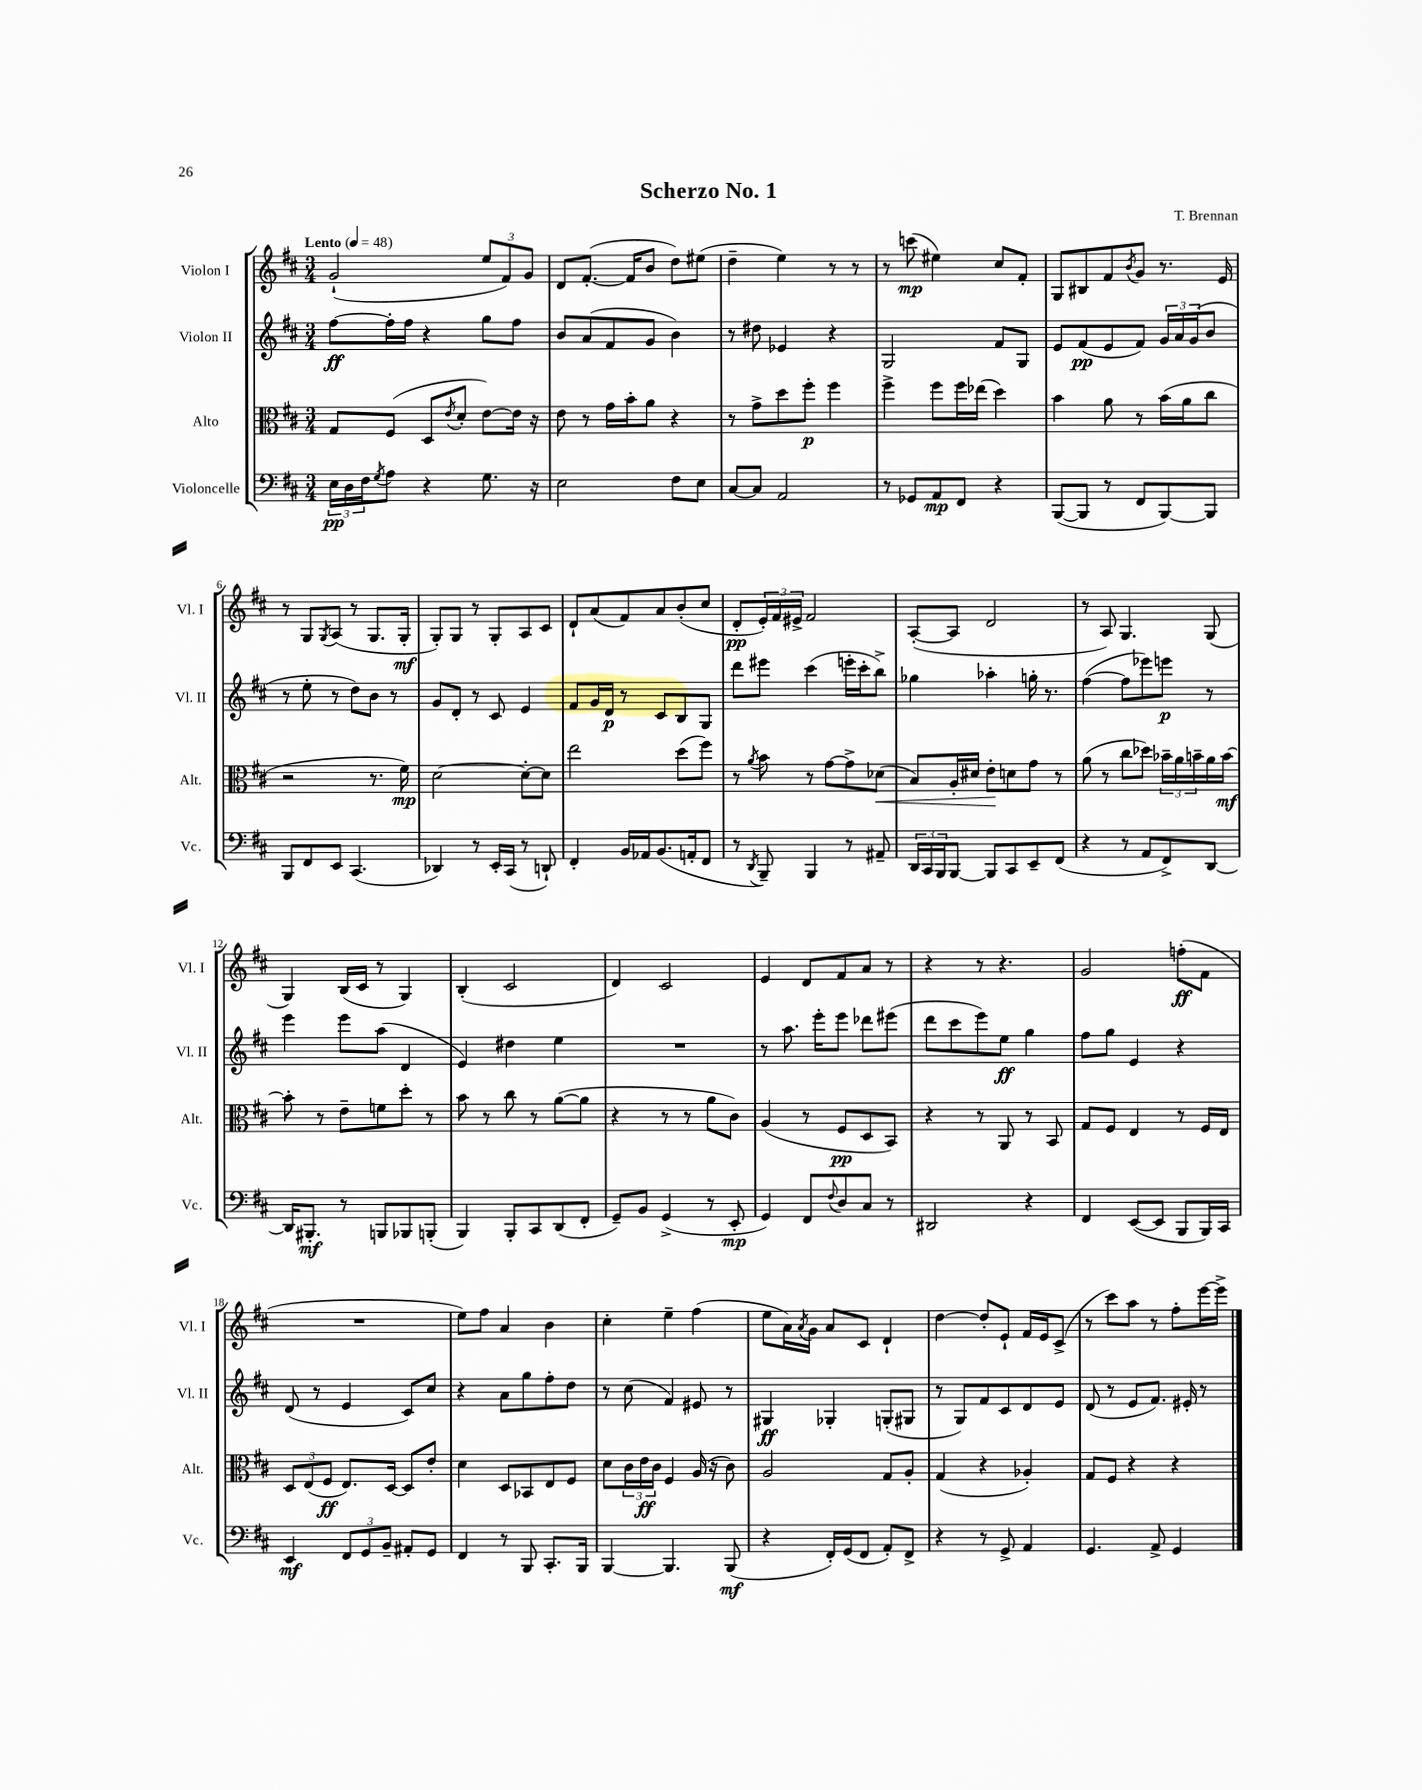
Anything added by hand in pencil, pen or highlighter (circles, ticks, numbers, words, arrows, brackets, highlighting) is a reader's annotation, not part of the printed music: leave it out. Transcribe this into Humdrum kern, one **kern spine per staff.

**kern	**dynam	**kern	**dynam	**kern	**dynam	**kern	**dynam
*part4	*part4	*part3	*part3	*part2	*part2	*part1	*part1
*staff4	*staff4	*staff3	*staff3	*staff2	*staff2	*staff1	*staff1
*I"Violoncelle	*	*I"Alto	*	*I"Violon II	*	*I"Violon I	*
*I'Vc.	*	*I'Alt.	*	*I'Vl. II	*	*I'Vl. I	*
*clefF4	*	*clefC3	*	*clefG2	*	*clefG2	*
*k[f#c#]	*	*k[f#c#]	*	*k[f#c#]	*	*k[f#c#]	*
*M3/4	*	*M3/4	*	*M3/4	*	*M3/4	*
*MM48	*	*MM48	*	*MM48	*	*MM48	*
=1	=1	=1	=1	=1	=1	=1	=1
!	!	!	!	!	!	!LO:TX:a:B:t=Lento	!
24E\LL	pp	8G/L	.	[8ff#\L	ff	(2g`/	.
24D\	.	.	.	.	.	.	.
24F#\J	.	.	.	.	.	.	.
8qG/	.	.	.	.	.	.	.
8A\J	.	(8F#/J	.	16ff#'\L]	.	.	.
.	.	.	.	16ff#\JJ	.	.	.
4r	.	8D/L	.	4r	.	.	.
.	.	8qe/	.	.	.	.	.
.	.	8d'/J	.	.	.	.	.
8.G\	.	[8e\L)	.	8gg\L	.	12ee/L	.
.	.	.	.	.	.	12f#/)	.
.	.	16e\Jk]	.	8ff#\J	.	.	.
.	.	.	.	.	.	12g/J	.
16r	.	16r	.	.	.	.	.
=2	=2	=2	=2	=2	=2	=2	=2
2E\	.	8e\	.	8b/L	.	8d/L	.
.	.	8r	.	(8a/	.	([8.f#'/J	.
.	.	16g\LL	.	8f#/	.	.	.
.	.	16b'\J	.	.	.	16f#/KL]	.
.	.	8a\J	.	8g/J	.	8b/J	.
8F#\L	.	4r	.	4b\)	.	8dd\L)	.
8E\J	.	.	.	.	.	(8ee#X\J	.
=3	=3	=3	=3	=3	=3	=3	=3
[8C#/L	.	8r	.	8r	.	4dd~\	.
8C#/J]	.	8g^\L	.	8dd#X\	.	.	.
2AA/	.	8dd\	.	4e-X/	.	4ee\)	.
.	.	8ff#'\J	p	.	.	.	.
.	.	4ff#\	.	4r	.	8r	.
.	.	.	.	.	.	8r	.
=4	=4	=4	=4	=4	=4	=4	=4
8r	.	4ff#^\	.	2G/	.	8r	.
8GG-X/L	.	.	.	.	.	(8cccn\	mp
8AA/	mp	8ff#\L	.	.	.	4ee#X\)	.
8FF#/J	.	16ff#\L	.	.	.	.	.
.	.	(16ee-X\JJ	.	.	.	.	.
4r	.	4dd\)	.	8f#/L	.	8cc#/L	.
.	.	.	.	8G/J	.	8f#'/J	.
=5	=5	=5	=5	=5	=5	=5	=5
([8BBB/L	.	4b\	.	8e/L	.	8G/L	.
8BBB/J]	.	.	.	(8f#/	pp	8B#X/	.
8r	.	8a\	.	8e/	.	8f#/	.
.	.	.	.	.	.	8qb/	.
8FF#/L	.	8r	.	8f#/J)	.	8g/J	.
[8BBB/)	.	(16b\LL	.	24g/LL	.	8.r	.
.	.	.	.	24a/	.	.	.
.	.	16a\J	.	.	.	.	.
.	.	.	.	(24g/J	.	.	.
8BBB/J]	.	8cc#\J	.	8b/J	.	.	.
.	.	.	.	.	.	16e/	.
!!LO:LB:g=z
=6	=6	=6	=6	=6	=6	=6	=6
8BBB/L	.	2r	.	8r	.	8r	.
8FF#/	.	.	.	8ee'\	.	8G/L	.
.	.	.	.	.	.	8qG/	.
8EE/J	.	.	.	8r	.	(8A/J	.
(4.CC#/	.	.	.	8dd\L)	.	8r	.
.	.	8.r	.	8b\J	.	8.G/L	.
.	.	.	.	8r	.	.	.
.	.	16f#\)	mp	.	.	16G'/Jk	mf
=7	=7	=7	=7	=7	=7	=7	=7
4DD-X/)	.	[2d\	.	8g/L	.	8G'/L)	.
.	.	.	.	8d'/J	.	8G/J	.
8r	.	.	.	8r	.	8r	.
16EE'/LL	.	.	.	8c#/	.	8G'/L	.
(16CC#/JJ	.	.	.	.	.	.	.
8r	.	8d'\L_	.	4e/	.	8A/	.
8DDn`/)	.	8d\J]	.	.	.	8c#/J	.
=8	=8	=8	=8	=8	=8	=8	=8
4FF#'/	.	2ee\	.	8f#/L	.	8d`/L	.
.	.	.	.	16g/L	.	(8a/	.
.	.	.	.	16d/JJ	p	.	.
16BB/LL	.	.	.	8r	.	8f#/)	.
16AA-X/J	.	.	.	.	.	.	.
(8.BB/	.	.	.	8c#/L	.	8a/	.
.	.	(8dd\L	.	8B/	.	(8b'/	.
16AAn'/k	.	.	.	.	.	.	.
8FF#/J	.	8ff#\J)	.	8G/J	.	8cc#/J	.
=9	=9	=9	=9	=9	=9	=9	=9
8r	.	8r	.	8ddd\L	.	8d'/L	pp
8qDD/	.	8qa/	.	.	.	.	.
8BBB~/)	.	8b\	.	8eee#X\J	.	24e'/L)	.
.	.	.	.	.	.	24f#/	.
.	.	.	.	.	.	24e#X^/JJ	.
4BBB/	.	8r	.	(4ccc#\	.	2f#/	.
.	.	[8g\L	.	.	.	.	.
8r	.	8g^\]	.	16eeen'\LL	.	.	.
.	.	.	.	16ccc#'\J	.	.	.
!	!	!	!LO:HP:b	!	!	!	!
8AA#X~/	.	(8d-X\J	<	8bb^\J)	.	.	.
=10	=10	=10	=10	=10	=10	=10	=10
24DD/LL	.	8B/L)	.	4gg-X\	.	([8A'/L	.
24CC#/	.	.	.	.	.	.	.
24BBB/J	.	.	.	.	.	.	.
[8BBB/J	.	16A'/L	.	.	.	8A/J]	.
.	.	16d#X/JJ	.	.	.	.	.
8BBB/L]	.	8e'\L	.	4aa-X'\	.	2d/	.
8CC#/	.	8dn\	[	.	.	.	.
8EE~/	.	8g\J	.	16ggn'\	.	.	.
.	.	.	.	8.r	.	.	.
(8FF#/J	.	8r	.	.	.	.	.
=11	=11	=11	=11	=11	=11	=11	=11
4r	.	(8a\	.	([4ff#\	.	8r	.
.	.	8r	.	.	.	8A/)	.
8r	.	8cc#\L	.	8ff#\L]	.	4.G/	.
8AA/L	.	8dd-X\J)	.	8eee-X\)	.	.	.
8FF#^/)	.	24b-X~\LL	.	8eeen\J	p	.	.
.	.	24a\	.	.	.	.	.
.	.	24bn~\	.	.	.	.	.
[8DD/J	.	16a\	.	8r	.	(8G/	.
.	.	[16b\JJ	mf	.	.	.	.
!!LO:LB:g=z
=12	=12	=12	=12	=12	=12	=12	=12
16DD/KL]	.	8b'\]	.	4eee\	.	4G/)	.
8.BBB#X'/J	mf	.	.	.	.	.	.
.	.	8r	.	.	.	.	.
8r	.	8e~\L	.	8eee\L	.	(16B/LL	.
.	.	.	.	.	.	16c#/JJ	.
8BBBn/L	.	8fn\	.	(8aa\J	.	8r	.
8BBB-X/	.	8dd'\J	.	4d/	.	4G/)	.
(8BBBn'/J	.	8r	.	.	.	.	.
=13	=13	=13	=13	=13	=13	=13	=13
4BBB/)	.	8b\	.	4e/)	.	(4B'/	.
.	.	8r	.	.	.	.	.
8BBB'/L	.	8cc#\	.	4dd#X\	.	2c#/	.
8CC#/	.	8r	.	.	.	.	.
(8DD/	.	([8a\L	.	4ee\	.	.	.
8FF#'/J	.	8a\J]	.	.	.	.	.
=14	=14	=14	=14	=14	=14	=14	=14
8GG~/L)	.	4r	.	2.r	.	4d/)	.
8BB/J	.	.	.	.	.	.	.
(4GG^/	.	8r	.	.	.	2c#/	.
.	.	8r	.	.	.	.	.
8r	.	8a\L	.	.	.	.	.
8EE'/	mp	8c#\J)	.	.	.	.	.
=15	=15	=15	=15	=15	=15	=15	=15
4GG/)	.	(4A/	.	8r	.	4e/	.
.	.	.	.	8.aa\	.	.	.
8FF#/L	.	8r	.	.	.	8d/L	.
.	.	.	.	16eee'\KL	.	.	.
8qqF#/	.	.	.	.	.	.	.
8D/	.	8F#/L	pp	8eee\J	.	8f#/	.
8C#/J	.	8D/	.	8ddd-X\L	.	8a/J	.
8r	.	8BB/J)	.	(8eee#X\J	.	8r	.
=16	=16	=16	=16	=16	=16	=16	=16
2DD#X/	.	4r	.	8ddd\L	.	4r	.
.	.	.	.	8ccc#\	.	.	.
.	.	8r	.	8eee\)	.	8r	.
.	.	8AA/	.	8ee\J	ff	4.r	.
4r	.	8r	.	4gg\	.	.	.
.	.	8BB/	.	.	.	.	.
=17	=17	=17	=17	=17	=17	=17	=17
4FF#/	.	8G/L	.	8ff#\L	.	2g/	.
.	.	8F#/J	.	8gg\J	.	.	.
([8EE/L	.	4E/	.	4e/	.	.	.
8EE/J]	.	.	.	.	.	.	.
8BBB/L	.	8r	.	4r	.	(8ffn'\L	ff
16BBB/L)	.	16F#/LL	.	.	.	8f#\J	.
16CC#/JJ	.	16E/JJ	.	.	.	.	.
!!LO:LB:g=z
=18	=18	=18	=18	=18	=18	=18	=18
4EE/	mf	12D/L	.	(8d/	.	2.r	.
.	.	(12E/	.	.	.	.	.
.	.	.	.	8r	.	.	.
.	.	12F#/J	ff	.	.	.	.
12FF#/L	.	8.E/L)	.	4e/	.	.	.
12GG/	.	.	.	.	.	.	.
12BB~/J	.	.	.	.	.	.	.
.	.	[16D/Jk	.	.	.	.	.
8AA#X'/L	.	8D/L]	.	8c#/L)	.	.	.
8GG/J	.	8e'/J	.	8cc#/J	.	.	.
=19	=19	=19	=19	=19	=19	=19	=19
4FF#/	.	4d\	.	4r	.	8ee\L)	.
.	.	.	.	.	.	8ff#\J	.
8r	.	8D/L	.	8a\L	.	4a/	.
8BBB/	.	8BB-X/	.	8gg\	.	.	.
8.CC#'/L	.	8E/	.	8ff#'\	.	4b\	.
.	.	8F#/J	.	8dd\J	.	.	.
16BBB/Jk	.	.	.	.	.	.	.
=20	=20	=20	=20	=20	=20	=20	=20
[4BBB/	.	8d\L	.	8r	.	4cc#'\	.
.	.	24c#\L	.	(8cc#\	.	.	.
.	.	24e\	ff	.	.	.	.
.	.	24c#\JJ	.	.	.	.	.
4.BBB/]	.	4F#/	.	4f#/)	.	4ee~\	.
.	.	(16A/	.	8e#X/	.	(4ff#\	.
.	.	16r	.	.	.	.	.
(8BBB/	mf	8c#\)	.	8r	.	.	.
=21	=21	=21	=21	=21	=21	=21	=21
4r	.	2A/	.	4G#X/	ff	8ee\L	.
.	.	.	.	.	.	16a\L)	.
.	.	.	.	.	.	8qa/	.
.	.	.	.	.	.	16g\JJ	.
16FF#'/LL)	.	.	.	4G-X'/	.	8a/L	.
(16GG/J	.	.	.	.	.	.	.
8FF#/J	.	.	.	.	.	8c#/J	.
8AA'/L)	.	8G/L	.	(8Gn'/L	.	4d`/	.
8FF#^/J	.	8A'/J	.	8G#X/J	.	.	.
=22	=22	=22	=22	=22	=22	=22	=22
4r	.	(4G/	.	8r	.	[4dd\	.
.	.	.	.	8G/L)	.	.	.
8r	.	4r	.	8f#/	.	8dd'/L]	.
8GG^/	.	.	.	8c#/	.	8e`/J	.
4AA/	.	4A-X'/)	.	8d/	.	16f#/LL	.
.	.	.	.	.	.	16e/J	.
.	.	.	.	8e/J	.	(8c#^/J	.
=23	=23	=23	=23	=23	=23	=23	=23
4.GG/	.	8G/L	.	(8d/	.	8r	.
.	.	8F#/J	.	8r	.	8ccc#\L)	.
.	.	4r	.	8e/L	.	8aa\J	.
8AA^/	.	.	.	8.f#/J)	.	8r	.
4GG/	.	4r	.	.	.	8ff#'\L	.
.	.	.	.	16e#X'/	.	.	.
.	.	.	.	8r	.	[16eee\L	.
.	.	.	.	.	.	16eee^\JJ]	.
==	==	==	==	==	==	==	==
*-	*-	*-	*-	*-	*-	*-	*-
